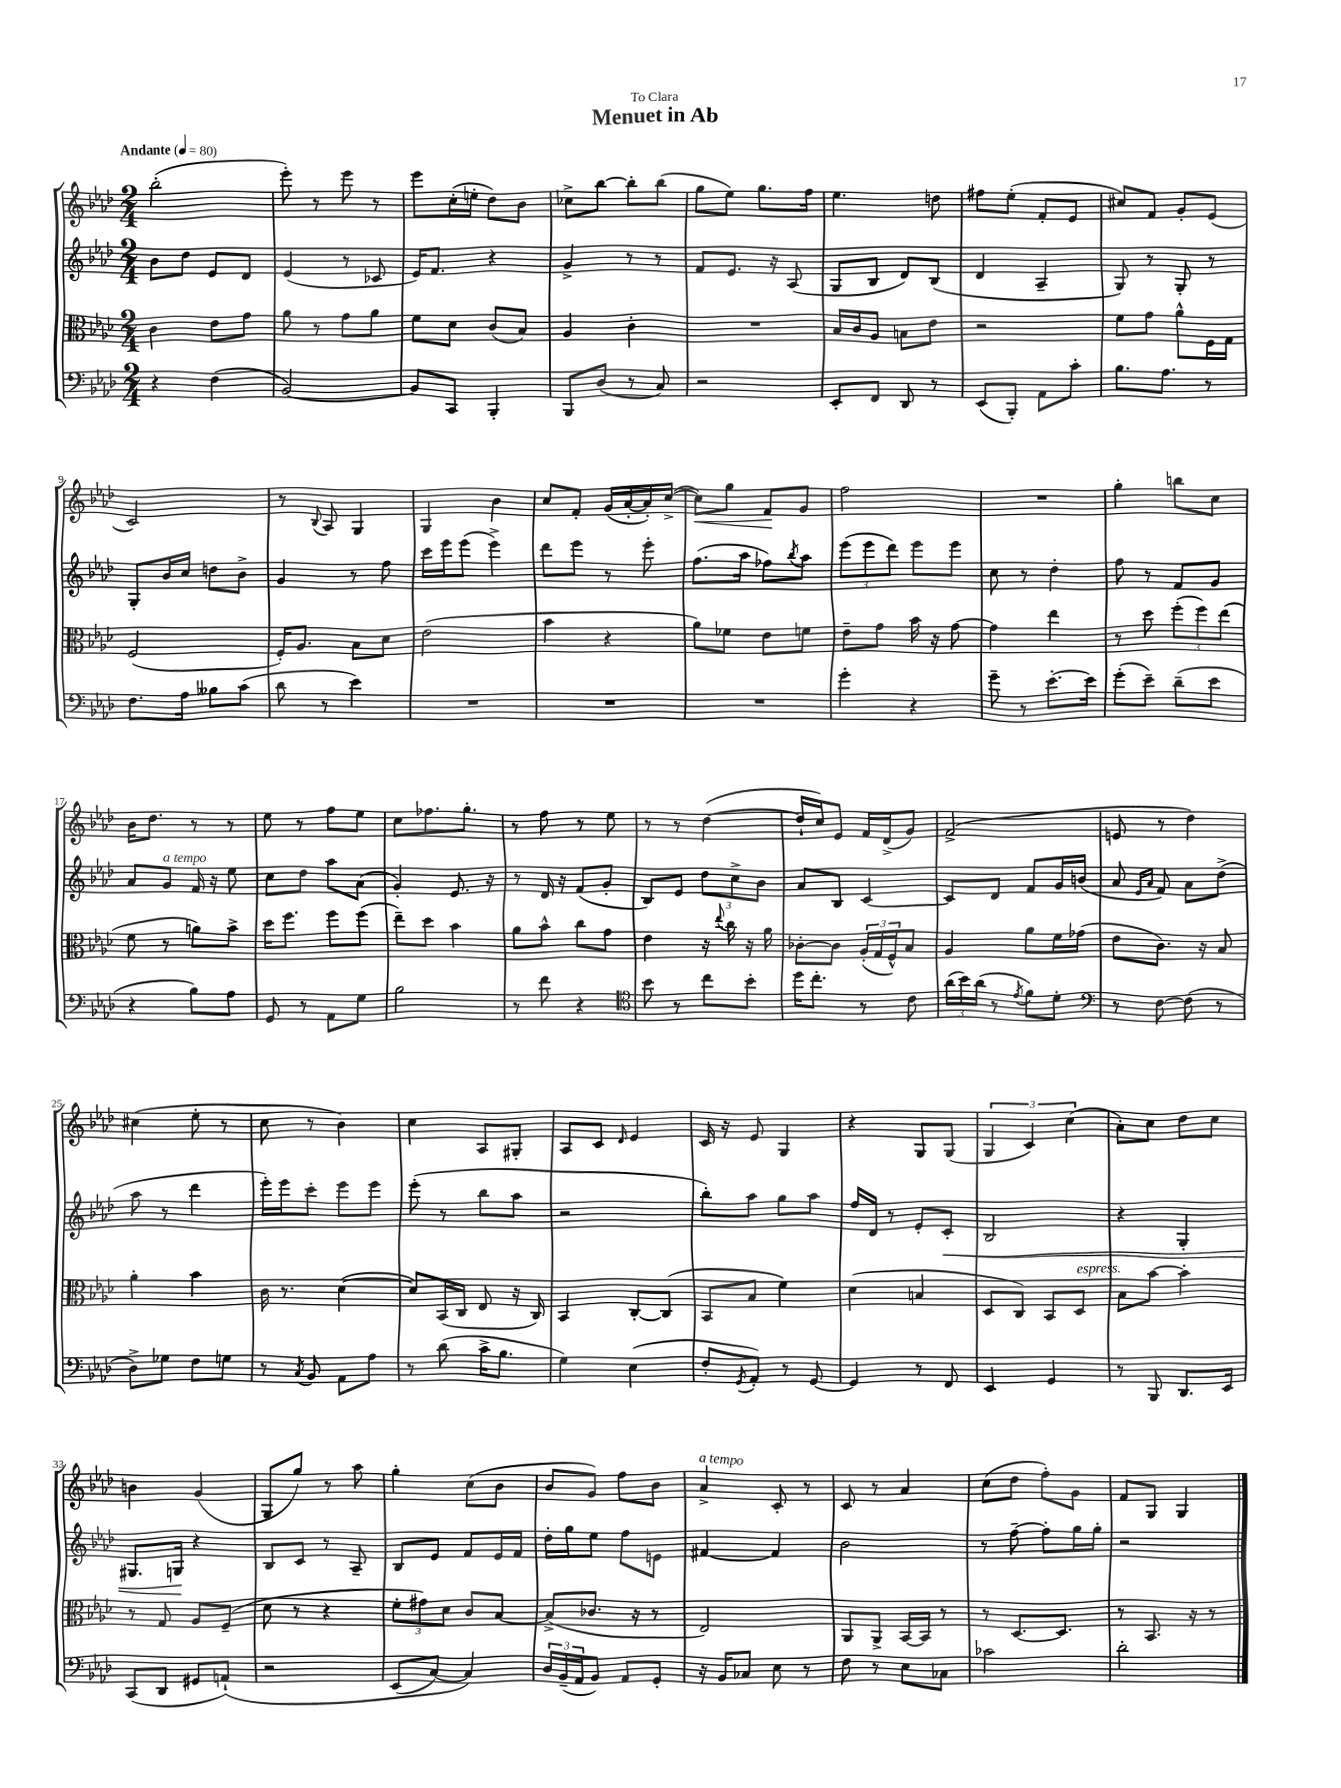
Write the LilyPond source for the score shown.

\header { title = "Menuet in Ab" dedication = "To Clara" }
<<
\new StaffGroup <<
\new Staff = "s0" {
    \clef treble \key aes \major \numericTimeSignature \time 2/4 \tempo "Andante" 4 = 80
    bes''2-.( |
    ees'''8-.) r8 ees'''8 r8 |
    ees'''8 c''16-.( e''16-. des''8) bes'8 |
    ces''8-> bes''8~ bes''8-. bes''8( |
    g''8 ees''8) g''8. f''16 |
    ees''4. d''8 |
    fis''8 ees''8-.( f'8-. ees'8 |
    cis''8) f'8 g'8-. ees'8( |
    c'2) |
    r8 \appoggiatura { bes8 } aes8 g4 |
    g4 bes'4 |
    c''8 f'8-. g'16( aes'16~-. aes'16-.) c''16~->( |
    c''8\<) g''8 f'8\! g'8 |
    f''2 |
    R2 |
    g''4-. b''8 c''8 |
    bes'16 des''8. r8 r8 |
    ees''8 r8 f''8 ees''8 |
    c''8 fes''8. g''8.-. |
    r8 f''8 r8 ees''8 |
    r8 r8 des''4~( |
    des''16-! c''16) ees'8 f'16 des'16->( g'8) |
    f'2->( |
    e'8 r8 des''4) |
    cis''4( ees''8-. r8 |
    c''8 r8 bes'4) |
    c''4 aes8 gis8-. |
    aes8 c'8 \grace { des'16 } ees'4 |
    c'16 r16 ees'8 g4 |
    r4 g8 g8( |
    \tuplet 3/2 { g4 c'4) c''4( } |
    aes'8-.) c''8 des''8 c''8 |
    b'4 g'4( |
    g8 g''8) r8 aes''8 |
    g''4-. c''8( bes'8 |
    bes'8 g'8) f''8 bes'8 |
    aes'4->^\markup { \italic "a tempo" } c'8-. r8 |
    c'8 r8 aes'4 |
    c''8( des''8 f''8-.) g'8 |
    f'8 g8 g4 \bar "|." |
}
\new Staff = "s1" {
    \clef treble \key aes \major \numericTimeSignature \time 2/4
    bes'8 des''8 ees'8 des'8 |
    ees'4( r8 ces'8 |
    ees'16) f'8. r4 |
    g'4-> r8 r8 |
    f'8 ees'8. r16 aes8( |
    g8 bes8 des'8) bes8( |
    des'4 aes4-- |
    g8) r8 g8-. r8 |
    g8-. bes'16 c''16 d''8 bes'8-> |
    g'4 r8 f''8 |
    c'''16 ees'''16 ees'''8( ees'''4->) |
    des'''8 ees'''8 r8 ees'''8-. |
    f''8.( aes''16 fes''8) \acciaccatura { bes''8 } aes''8 |
    \tuplet 3/2 { ees'''8( ees'''8 des'''8) } ees'''8 ees'''8 |
    c''8 r8 des''4-. |
    f''8 r8 f'8 g'8 |
    aes'8 g'8^\markup { \italic "a tempo" } f'16 r16 ees''8 |
    c''8 des''8 aes''8 aes'8( |
    g'4-.) ees'8. r16 |
    r8 des'16 r16 f'8( g'8-. |
    bes8) ees'8 \tuplet 3/2 { des''8 c''8-> bes'8 } |
    aes'8 bes8 c'4~ |
    c'8 des'8 f'8 g'16 b'16( |
    aes'8 \grace { ees'16 aes'16 } f'8) aes'8 des''8->( |
    aes''8 r8 des'''4 |
    ees'''16-.) ees'''16 c'''8-. ees'''8 ees'''8 |
    ees'''8-.( r8 bes''8 aes''8 |
    r2 |
    bes''8-.) aes''8 g''8 aes''8 |
    f''16 des'16 r8 ees'8-. c'8-.\< |
    bes2 |
    r4 g4-. |
    gis8. g16\! r4 |
    bes8 c'8 r8 aes8-- |
    bes8 ees'8 f'8 ees'16 f'16 |
    des''16-. g''16 ees''8 f''8 e'8 |
    fis'4~ fis'4 |
    bes'2 |
    r8 f''8~-- f''8-. g''16 g''16-. |
    r2 \bar "|." |
}
\new Staff = "s2" {
    \clef alto \key aes \major \numericTimeSignature \time 2/4
    c'4 ees'8 g'8 |
    aes'8 r8 g'8 aes'8 |
    f'8 des'8 c'8( bes8) |
    aes4 c'4-. |
    R2 |
    bes16 c'16 aes8 b8 ees'8 |
    r2 |
    f'8 g'8 aes'8-^ f16 g16 |
    f2( |
    f16-.) aes8. bes8 des'8 |
    ees'2( |
    bes'4 r4 |
    aes'8) fes'8 ees'8 f'8 |
    ees'8-- g'8 bes'16 r16 g'8~ |
    g'4 ees''4 |
    r8 des''8 \tuplet 3/2 { f''8-.( f''8) ees''8( } |
    f'8 r8 a'8) bes'8-> |
    des''16 f''8. f''8 f''8( |
    ees''8--) des''8 bes'4 |
    aes'8 bes'8-^ c''8 g'8 |
    ees'4 r16 \appoggiatura { ees''8 } c''16 r16 aes'16 |
    ces'8~-. ces'8 \tuplet 3/2 { aes16-.( g16 f16-^) } bes8 |
    aes4 aes'8 f'16 ges'16( |
    ees'8 c'8.) r16 bes8 |
    aes'4-. bes'4 |
    c'16 r8. des'4~( |
    des'8) bes,16( c16 ees8 r16 c16) |
    bes,4 c8~-. c8( |
    bes,8 bes8 f'4) |
    des'4( b4 |
    des8 c8) bes,8 des8^\markup { \italic "espress." } |
    bes8 bes'8~ bes'4-. |
    r8 g8 aes8 f8--( |
    des'8 r8 r4 |
    \tuplet 3/2 { f'8-. gis'8) des'8 } c'8 bes8~ |
    bes8->( ces'8. r16 r8 |
    ees2) |
    aes,8 aes,8-> bes,16~ bes,16 r8 |
    r8 des8.~ des8. |
    r8 bes,8. r16 r8 \bar "|." |
}
\new Staff = "s3" {
    \clef bass \key aes \major \numericTimeSignature \time 2/4
    r4 f4( |
    bes,2~) |
    bes,8 c,8 bes,,4-. |
    bes,,8 des8( r8 c8) |
    r2 |
    ees,8-. f,8 des,8 r8 |
    ees,8( bes,,8-.) aes,8 c'8-. |
    bes8. aes8. r8 |
    f8. aes16 beses8 c'8( |
    des'8 r8 ees'4) |
    R2 |
    R2 |
    R2 |
    g'4-. r4 |
    g'8-- r8 ees'8.~-. ees'16 |
    g'8-.( ees'8--) des'8--( ees'8 |
    r4 bes8) aes8 |
    g,8 r8 aes,8 g8 |
    bes2 |
    r8 f'8 r4 |
    \clef tenor bes'8 r8 c''8 bes'8-. |
    des''16 c''8.-. r8 c'8 |
    \tuplet 3/2 { aes'16( bes'16) aes'16( } r8 \acciaccatura { ees'8 } f'8) des'8-. |
    \clef bass r8 f8~ f8( r8 |
    des8->) ges8 f8 g8 |
    r8 \acciaccatura { c8 } bes,8 aes,8 aes8 |
    r8 des'8( c'16-> bes8. |
    g4) ees4( |
    f8-. \acciaccatura { g,8 } aes,8-.) r8 g,8~ |
    g,4 r8 f,8 |
    ees,4 g,4 |
    r8 bes,,8 des,8. ees,16 |
    c,8( des,8 gis,8 a,8-!)\( |
    r2 |
    ees,8( c8~) c4\) |
    \tuplet 3/2 { des16 bes,16--( aes,16 } bes,8) aes,8 g,8-. |
    r16 bes,16 ces8 ees8 r8 |
    f8 r8 ees8 ces8 |
    ces'2 |
    des'2-. \bar "|." |
}
>>
>>
